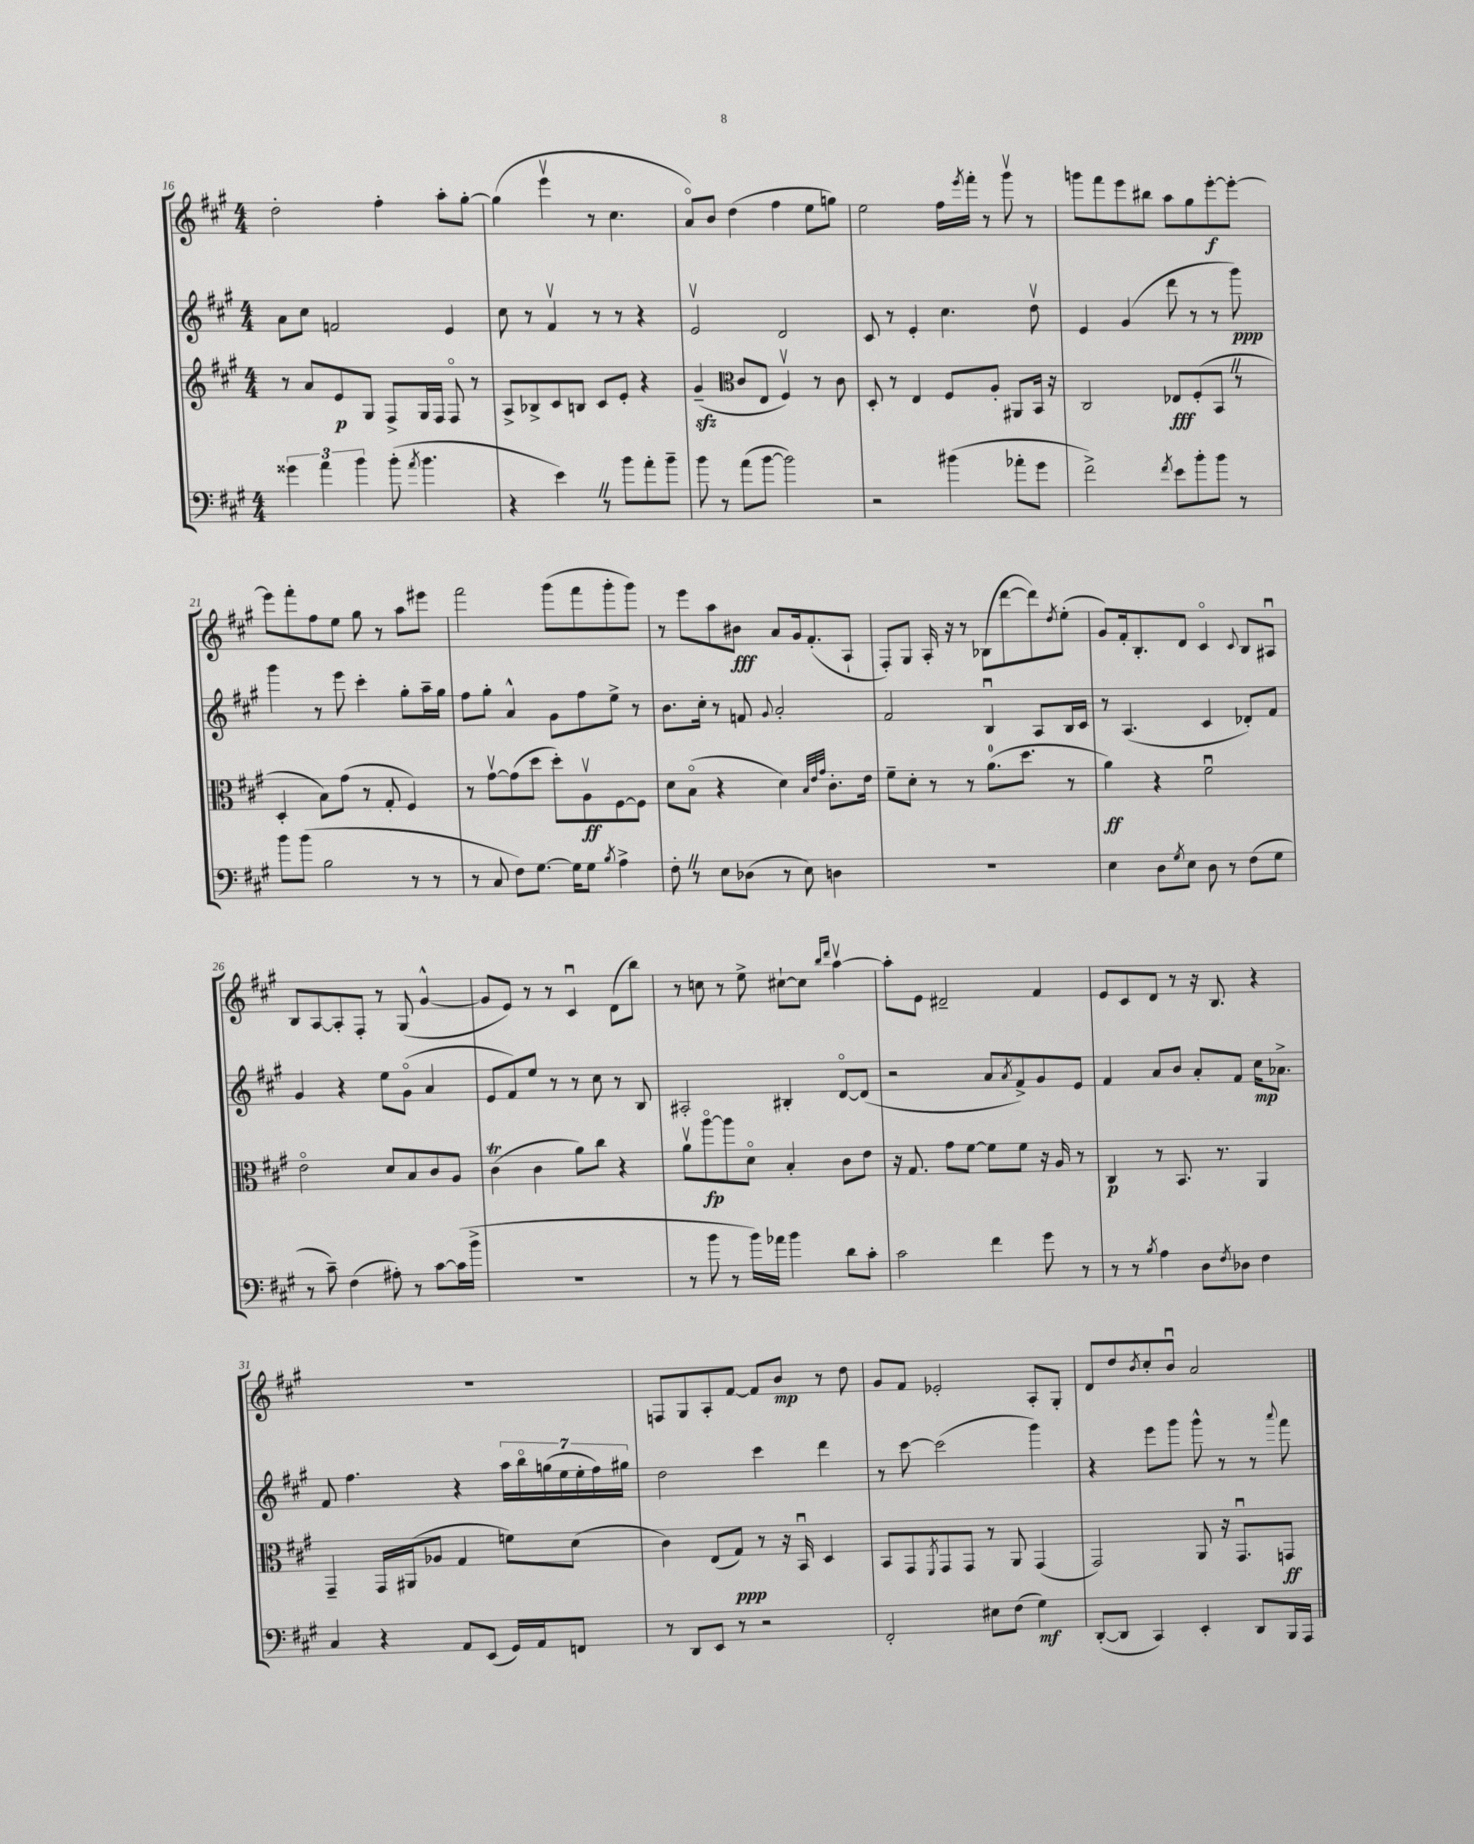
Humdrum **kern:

**kern	**kern	**kern	**kern
*staff4	*staff3	*staff2	*staff1
*clefF4	*clefG2	*clefG2	*clefG2
*k[f#c#g#]	*k[f#c#g#]	*k[f#c#g#]	*k[f#c#g#]
*M4/4	*M4/4	*M4/4	*M4/4
6g##\	8r	8a\L	2dd'\
.	8a/L	8cc#\J	.
6a\	.	.	.
.	8e/	2f/	.
6b\	.	.	.
.	8G#/J	.	.
(8b'\	8F#^/L	.	4ff#'\
8qa/	.	.	.
4.b\	16G#/L	.	.
.	16F#/JJ	.	.
.	8F#o/	4e/	8aa'\L
.	8r	.	[8gg#'\J
=	=	=	=
4r	8A^/L	8cc#\	(4gg#\]
.	8B-^/	8r	.
4e\)	8c#/	4f#v/	4eeev\
.	8B/J	.	.
8r	8c#/L	8r	8r
8b\L	8e'/J	8r	4.cc#\
8a'\	4r	4r	.
8b~\J	.	.	.
=	=	=	=
8b\	(4g#~/	2ev/	8ao/L)
8r	.	.	8b/J
*	*clefC3	*	*
(8a\L	8c#/L	.	(4dd\
[8b\J	8E/J	.	.
2b\])	4F#v/)	2d/	4ff#\
.	8r	.	8ee\L
.	8c#\	.	8gg\J)
=	=	=	=
2r	8D'/	8c#/	2ee\
.	8r	8r	.
.	4E/	4e'/	.
(4b#\	8F#/L	4.cc#\	16ff#\LL
.	.	.	8qeee/
.	.	.	16fff#'\JJ
.	8A'/J	.	8r
8a-'\L	8AA#/L	.	8ggg#v\
8g#\J	16BB/Jk	8ddv\	8r
.	16r	.	.
=	=	=	=
2f#^\)	2C#/	4e/	8ggg\L
.	.	.	8fff#\
.	.	(4g#/	8eee\
.	.	.	8bb#\J
8qf#/	.	.	.
8e\L	8E-/L	8ddd\	8aa\L
8b'\	(8F#'/	8r	8gg#\
8b\J	8BB/J	8r	[8eee'\
8r	8r	8ggg#\)	8eee'\_J
=	=	=	=
8b\L	4D'/	4ggg#\	8eee\]L
(8b\J	.	.	8fff#'\
2B\	8B\L)	8r	8ff#\
.	(8g#\J	8eee\	8ee\J
.	8r	4ccc#'\	8gg#\
.	8G#'/	.	8r
8r	4F#/)	8gg#'\L	8aa\L
8r	.	16aa~\L	8eee#\J
.	.	16gg#\JJ	.
=	=	=	=
8r	8r	8ff#\L	2fff#\
8C#/	[8g#v\L	8gg#'\J	.
8F#\L)	(8g#\]	4a^^/	.
[8.G#\J	8dd\J	.	.
.	8dd'\L)	8g#\L	(8ggg#\L
16G#\]LK	.	.	.
8G#\J	8Av\	8ff#\	8fff#\
8qB/	.	.	.
4A^\	[8F#\	8ee^\J	8ggg#'\
.	8F#\]J	8r	8ggg#\J)
=	=	=	=
8F#'\	8d\L	8.b\L	8r
8r	(8Bo\J	.	8eee\L
.	.	16cc#'\Jk	.
8E\L	4r	8r	8aa\
(8D-\J	.	8f/	8b#\J
.	.	8qqg#/	.
8r	4d\)	2a'/	8a/L
8E\)	.	.	16g#/k
.	.	.	(8.f#'/
.	32qqB/LLL	.	.
.	32qqe/	.	.
.	32qqg#/JJJ	.	.
4D\	8.c#'\L	.	.
.	.	.	8A`/J
.	16e\Jk	.	.
=	=	=	=
1r	8f#~\L	2f#/	8F#'/L)
.	8d'\J	.	8G#/J
.	8r	.	16A'/
.	.	.	16r
.	8r	.	8r
.	(8.a\L	4Bu/	(8B-\L
.	.	.	[8ddd\
.	8.dd\J	.	.
.	.	8A/L	8ddd\])
.	.	.	8qdd/
.	8r	16B/L	(8ee'\J
.	.	16c#/JJ	.
=	=	=	=
4E\	4a\)	8r	8g#/L)
.	.	(4.A/	16f#'/k
.	.	.	8.B'/
8D\L	4r	.	.
8qG#/	.	.	.
8E\J	.	.	8d/J
8D\	2f#u\	4c#/	4c#o/
8r	.	.	.
.	.	.	8qqc#/
(8F#\L	.	8d-'/L)	8B/L
8G#\J	.	8f#/J	8A#u/J
=	=	=	=
8r	2eo\	4g#/	8B/L
8c#~\)	.	.	[8A/
(4F#\	.	4r	8A'/]
.	.	.	8F#'/J
8A#'\)	8d/L	8ee\L	8r
8r	8B/	(8g#o\J	(8G#/
[8c#\L	8c#/	4a/	[4g#^^/
(16c#\]L	8A/J	.	.
16b^\JJ	.	.	.
=	=	=	=
1r	(4c#\	8e/L	8g#/]L
.	.	8f#/)	8e/J)
.	4c#\	8ee/J	8r
.	.	8r	8r
.	8a\L)	8r	4c#u/
.	8cc#\J	8cc#\	.
.	4r	8r	(8d\L
.	.	8B/	8bb\J)
=	=	=	=
8r	8av\L	2A#'/	8r
8b\	[8aao\	.	8cc\
8r	8aa\]	.	8r
16b\LL)	8do\J	.	8ee^\
16a-\JJ	.	.	.
4b\	4B'/	4B#'/	[8cc#`\L
.	.	.	8cc#\]J
.	.	.	16qqbb/LL
.	.	.	16qqddd/JJ
8d\L	8c#\L	[8do/L	[4aav\
8c#'\J	8e\J	(8d/]J	.
=	=	=	=
2c#\	16r	2r	8aa'\]L
.	8.G#/	.	.
.	.	.	8e\J
.	8g#\L	.	2d#~/
.	[8f#\J	.	.
4f#\	8f#\]L	8a/L	.
.	.	8qa/	.
.	8f#\J	8f#^/)	.
8g#\	16r	8g#/	4f#/
.	16A/	.	.
8r	8r	8e/J	.
=	=	=	=
8r	4C#/	4f#/	8e/L
8r	.	.	8c#/
8qB/	.	.	.
4A\	8r	8a/L	8d/J
.	8.BB/	8b/J	8r
8D\L	.	8a'/L	16r
.	8.r	.	8.B/
8qF#/	.	.	.
8D-\J	.	8f#/J	.
4F#\	4AA/	16cc#\LK	4r
.	.	8.a-^\J	.
=	=	=	=
4C#/	4GG#~/	8f#/	1r
.	.	4.ff#\	.
4r	16GG#/LL	.	.
.	(16AA#/J	.	.
.	8A-/J	.	.
8AA/L	4G#/	4r	.
(8EE/J	.	.	.
16GG#/LL)	8f\L)	28aa\LL	.
.	.	28bbo\	.
16AA/J	.	.	.
.	.	(28gg\	.
.	.	28ee\	.
8FF/J	(8d\J	.	.
.	.	28ee'\	.
.	.	28ff#\)	.
.	.	28gg#\JJ	.
=	=	=	=
8r	4c#\)	2dd\	8F/L
8DD/L	.	.	8G#/
8EE/J	(8E/L	.	8A'/
8r	8G#/J)	.	[8f#/J
2r	8r	4ccc#\	8f#/]L
.	16r	.	8b/J
.	16BBu/	.	.
.	4D/	4ddd\	8r
.	.	.	8dd\
=	=	=	=
2FF#'/	8BB/L	8r	8g#/L
.	8GG#/	[8ccc#\	8f#/J
.	8qFF#/	.	.
.	8GG#/	(2ccc#\]	2e-'/
.	8GG#/J	.	.
8E#\L	8r	.	.
(8F#\J	8AA/	.	.
4G#\)	(4GG#/	4ggg#\)	8A'/L
.	.	.	8G#'/J
=	=	=	=
([8DD'/L	2GG#/)	4r	8d/L
8DD/]J	.	.	8dd/
.	.	.	8qb/
4CC#/)	.	8eee\L	8cc#'/
.	.	8ggg#\J	8bu/J
4EE'/	8AA/	8ggg#^^\	2a/
.	16r	8r	.
.	8.GG#u/L	.	.
8DD/L	.	8r	.
.	.	8qqaaa/	.
16BBB/L	8GG/J	8fff#\	.
16AAA/JJ	.	.	.
==	==	==	==
*-	*-	*-	*-
